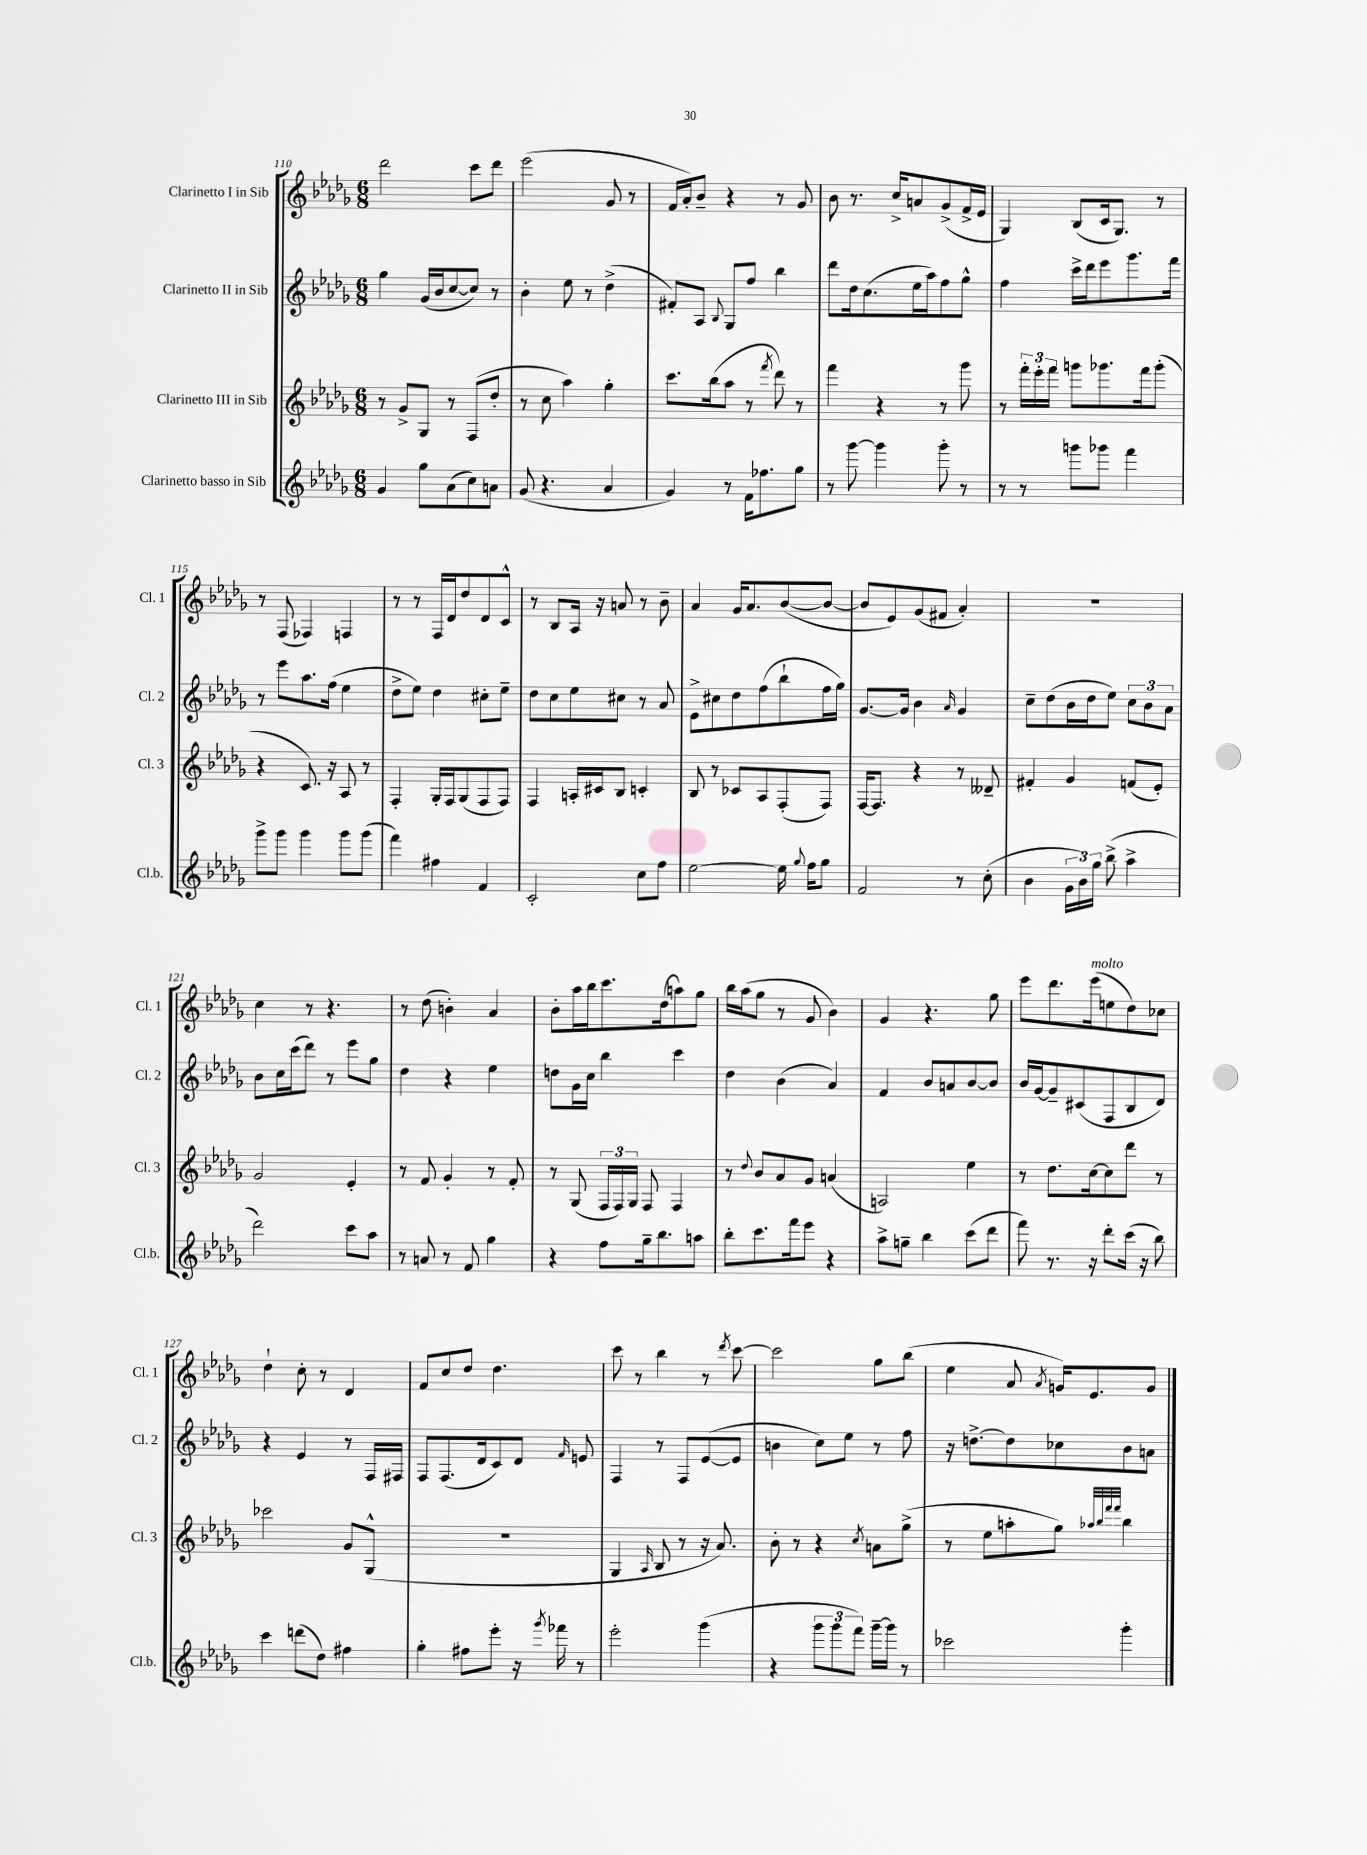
<<
\new StaffGroup <<
\new Staff = "s0" \with { instrumentName = "Clarinetto I in Sib" shortInstrumentName = "Cl. 1" } {
    \clef treble \key des \major \numericTimeSignature \time 6/8
    \autoBeamOff des'''2 c'''8[ des'''8] |
    ees'''2( ges'8 r8 |
    f'16[ aes'16-.) bes'8]-- r4 r8 ges'8 |
    bes'8 r8. c''16[-> a'8 ges'8->( f'16-> ees'16] |
    ges4) bes8[( c'16 ges8.]) r8 |
    r8 f8( fes4) f4 |
    r8 r8 f16[ des'16 des''8 des'8 c'8]-^ |
    r8 bes8[ aes16] r16 a'8 r8 bes'8-- |
    aes'4 ges'16[ aes'8. bes'8~( bes'8]~ |
    bes'8[ ees'8) ges'8( fis'8] aes'4-.) |
    R2. |
    c''4 r8 r4. |
    r8 des''8( b'4-.) aes'4 |
    bes'8[-. aes''16 bes''16 c'''8. des''16( a''8) ges''8] |
    bes''16[ aes''16( ges''8] r8 ges'8 bes'4) |
    ges'4 r4. ges''8 |
    ees'''8[ des'''8. ees'''16^\markup { \italic "molto" }( e''8 des''8) ces''8] |
    des''4-! c''8-. r8 des'4 |
    f'8[ c''8 des''8] des''4. |
    c'''8 r8 bes''4 r8 \acciaccatura { des'''8 } c'''8~ |
    c'''2 ges''8[ bes''8]( |
    ees''4 aes'8 \acciaccatura { aes'8 } g'16[) ees'8. g'8] \bar "|." |
}
\new Staff = "s1" \with { instrumentName = "Clarinetto II in Sib" shortInstrumentName = "Cl. 2" } {
    \clef treble \key des \major \numericTimeSignature \time 6/8
    \autoBeamOff ges''4 ges'16[( bes'16 c''8~ c''8]) r8 |
    bes'4-. ees''8 r8 des''4->( |
    fis'8[-.) aes8] \appoggiatura { bes8 } ges8[ f''8] bes''4 |
    des'''8[ des''16 c''8.( ees''16 aes''16) f''8 ges''8]-^ |
    f''4 c'''16[-> des'''16 ees'''8 ges'''8. f'''16] |
    r8 ees'''8[ aes''8. f''16]( ees''4 |
    des''8[-> ees''8]) des''4 cis''8[-. ees''8]-- |
    des''8[ c''8 ees''8 cis''8] r8 aes'8 |
    ees'8[-> cis''8 des''8 f''8( bes''8-! f''16 ges''16]) |
    ges'8.[~ ges'16] bes'4 \grace { aes'16 } ges'4 |
    c''8[-- des''8( bes'16 des''16 ees''8]) \tuplet 3/2 { c''8[ bes'8 aes'8] } |
    bes'8[ c''16 c'''16( des'''8]) r8 ees'''8[ ges''8] |
    des''4 r4 ees''4 |
    d''8[ ges'16 c''16] bes''4 c'''4 |
    des''4 bes'4( aes'4) |
    f'4 bes'8[ a'8 bes'8~ bes'8] |
    bes'16[ ges'16~ ges'8-- cis'8( f8 bes8 des'8]) |
    r4 ees'4 r8 f16[ fis16] |
    f8[ f8.( des'16 c'8) des'8] \grace { f'16 } e'8 |
    f4 r8 f8[ ees'8~( ees'8] |
    b'4 c''8[) ees''8] r8 f''8 |
    r16 d''8.[~-> d''8 ces''8 bes'8 a'8] \bar "|." |
}
\new Staff = "s2" \with { instrumentName = "Clarinetto III in Sib" shortInstrumentName = "Cl. 3" } {
    \clef treble \key des \major \numericTimeSignature \time 6/8
    \autoBeamOff r8 ges'8[-> ges8] r8 f8[( des''8]-. |
    r8 c''8 aes''4) ges''4-. |
    c'''8.[ bes''16( aes''8] r8 \acciaccatura { f'''8 } des'''8) r8 |
    f'''4 r4 r8 ges'''8 |
    r8 \tuplet 3/2 { f'''16[-. ees'''16-. f'''16] } g'''8[ ges'''8. f'''16 ges'''8]-.( |
    r4 c'8.) r16 aes8 r8 |
    f4-. ges16[-. f16 ges8( f8 f8]) |
    f4 a16[-. cis'16 bes8] c'4-. |
    bes8 r8 ces'8[ aes8 f8-.( f8]) |
    f16[~ f8.] r4 r8 deses'8-- |
    fis'4-. ges'4 f'8[( ees'8]-.) |
    ges'2 ees'4-. |
    r8 f'8 ges'4-. r8 f'8-. |
    r8 ges8( \tuplet 3/2 { f16[ f16) ges16] } f8 f4 |
    r8 \appoggiatura { des''8 } bes'8[ aes'8 ges'8] a'4( |
    a2) ees''4 |
    r8 des''8.[ c''16~ c''8 des'''8] r8 |
    ces'''2 ges'8[ ges8]-^( |
    R2. |
    ges4 \grace { aes16 } bes8 r8 r16 aes'8.) |
    bes'8-. r8 r4 \acciaccatura { c''8 } a'8[ ges''8]->( |
    r8 ees''8[ a''8-. ges''8]) \grace { aes''32[ bes''32 f'''32 f'''32] } bes''4 \bar "|." |
}
\new Staff = "s3" \with { instrumentName = "Clarinetto basso in Sib" shortInstrumentName = "Cl.b." } {
    \clef treble \key des \major \numericTimeSignature \time 6/8
    \autoBeamOff ges'4 ges''8[ aes'8( c''8) a'8] |
    ges'8( r4. aes'4 |
    ges'4) r8 f'16[ fes''8. ges''8] |
    r8 ges'''8~ ges'''4 ges'''8-. r8 |
    r8 r8 g'''8[ ges'''8] f'''4 |
    ges'''8[-> ges'''8] ges'''4 ges'''8[ ges'''8]( |
    f'''4) fis''4 f'4 |
    c'2-. c''8[ f''8] |
    ees''2~ ees''16 \appoggiatura { ges''8 } f''16[ ges''8] |
    f'2 r8 c''8-.( |
    bes'4 \tuplet 3/2 { ges'16[ bes'16) ges''16] } bes''8->( aes''4-> |
    des'''2) c'''8[ aes''8] |
    r8 a'8 r8 f'8 ges''4 |
    r4 f''8[ ges''16-- bes''8. a''8] |
    bes''8[-. c'''8. f'''16 ees'''8] r4 |
    aes''8[-> g''8]-- bes''4 c'''8[( des'''8] |
    f'''8) r8. r16 des'''8[-. c'''16]( r16 bes''8) |
    c'''4 d'''8[( des''8]) fis''4 |
    ges''4-. fis''8[ ees'''8]-. r16 \acciaccatura { ges'''8 } fes'''16 r8 |
    ees'''2-. ges'''4( |
    r4 \tuplet 3/2 { ges'''8[ ges'''8 f'''8]) } ges'''16[~-- ges'''16] r8 |
    ces'''2 ges'''4-. \bar "|." |
}
>>
>>
\layout { \context { \Score currentBarNumber = #110 } }
